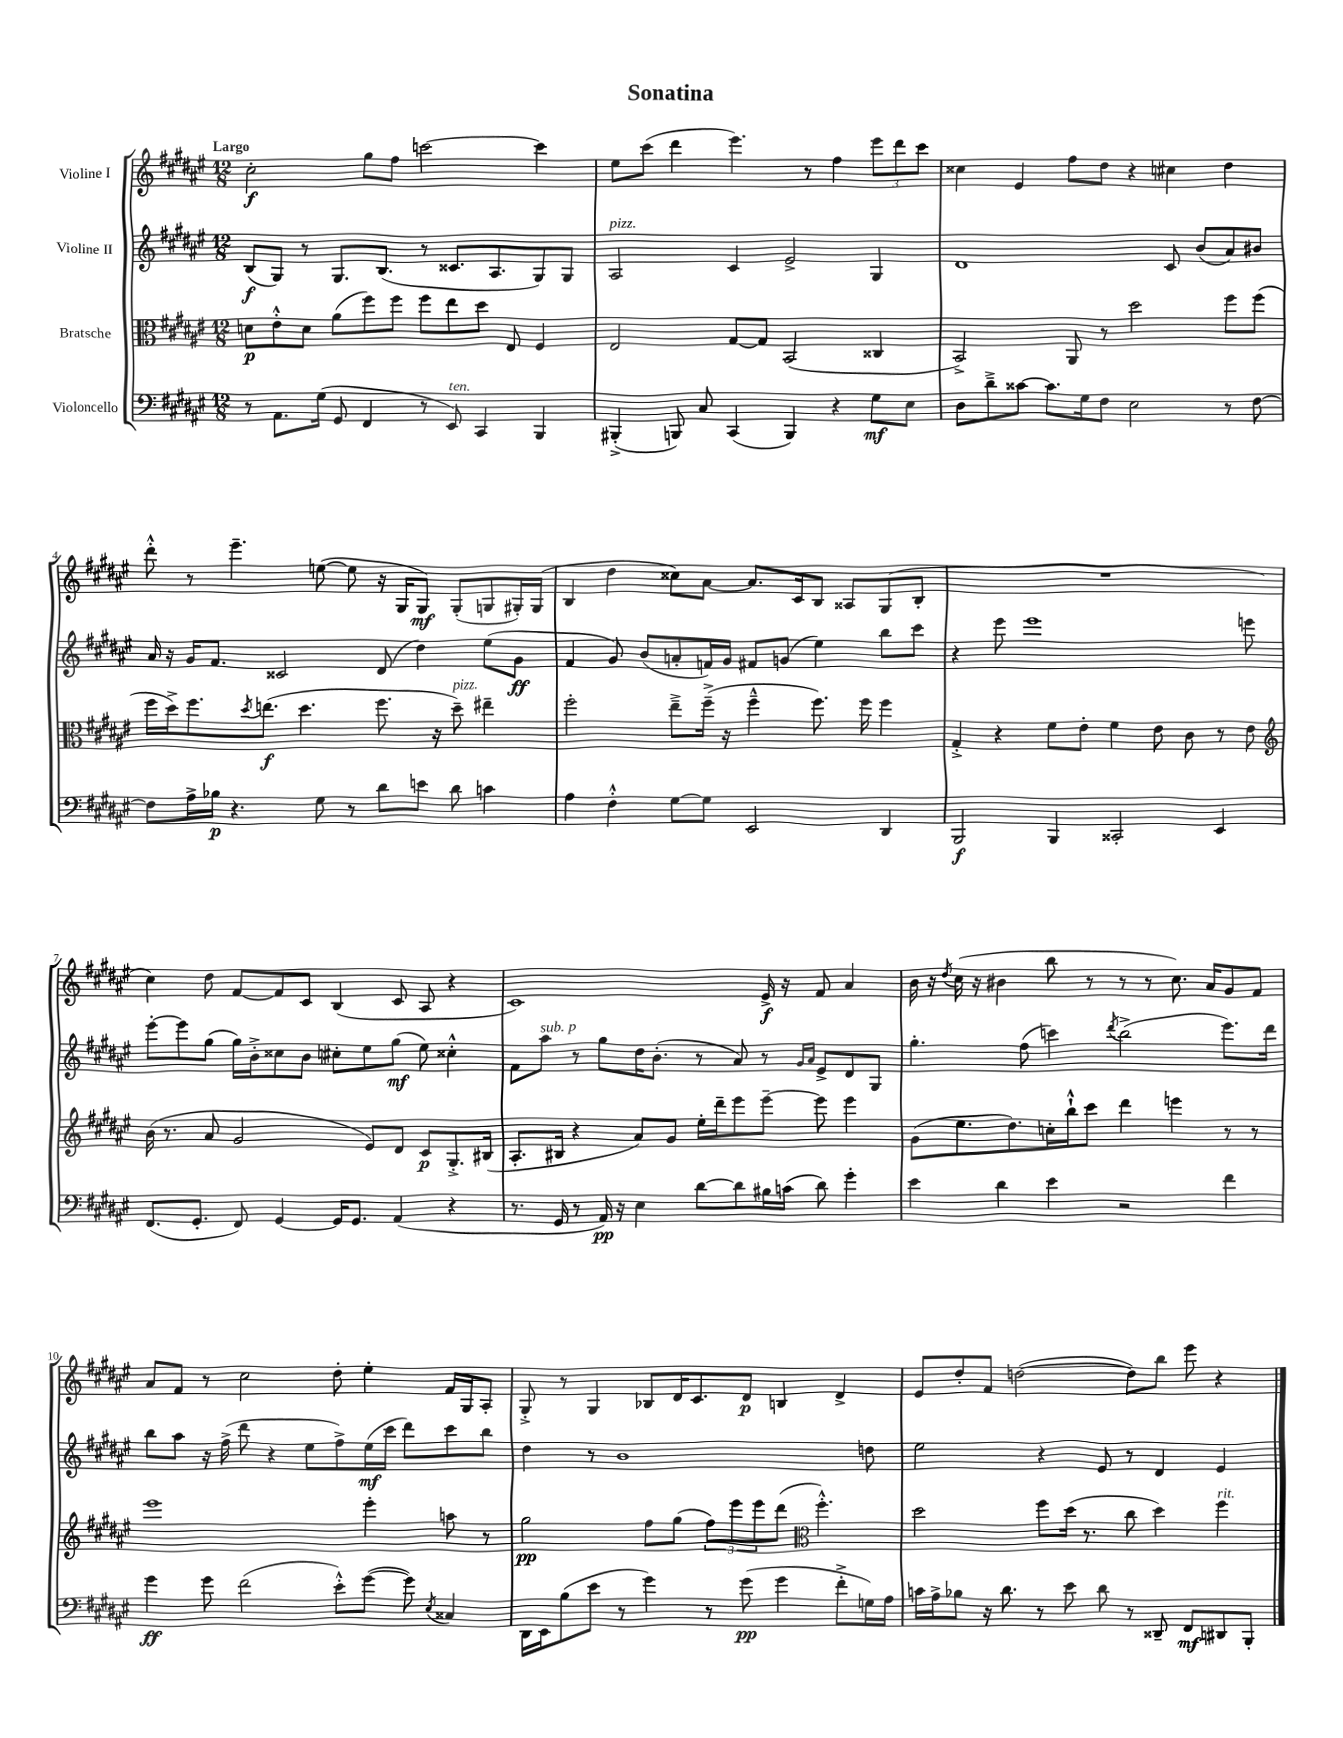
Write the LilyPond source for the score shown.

\header { title = "Sonatina" }
<<
\new StaffGroup <<
\new Staff = "s0" \with { instrumentName = "Violine I" } {
    \clef treble \key fis \major \numericTimeSignature \time 12/8 \tempo "Largo"
    cis''2-.\f gis''8 fis''8 c'''2~ c'''4 |
    eis''8 cis'''8( dis'''4 eis'''4.) r8 fis''4 \tuplet 3/2 { eis'''8 dis'''8 cis'''8 } |
    cisis''4 eis'4 fis''8 dis''8 r4 cis''4 dis''4 |
    dis'''8-.-^ r8 eis'''4.-- e''8~( e''8 r16 gis16 gis8\mf) gis8-.( g8 gis16-.) gis16( |
    b4 dis''4 cisis''8) ais'8~ ais'8. cis'16 b8 aisis8 gis8( b8-. |
    R1. |
    cis''4) dis''8 fis'8~ fis'8 cis'8 b4( cis'8 ais8 r4 |
    cis'1) eis'16->\f r16 fis'8 ais'4 |
    b'16 r16 \acciaccatura { dis''8 } cis''16( r16 bis'4 b''8 r8 r8 r8 cis''8.) ais'16 gis'8 fis'8 |
    ais'8 fis'8 r8 cis''2 dis''8-. eis''4-. fis'16 gis16 ais8-. |
    gis8-.-> r8 gis4 bes8 dis'16 cis'8. dis'8\p b4 dis'4-> |
    eis'8 dis''8-. fis'8 d''2~( d''8) b''8 eis'''8 r4 \bar "|." |
}
\new Staff = "s1" \with { instrumentName = "Violine II" } {
    \clef treble \key fis \major \numericTimeSignature \time 12/8
    b8\f( gis8) r8 gis8. b8.( r8 cisis'8. ais8. gis8) gis8 |
    ais2^\markup { \italic "pizz." } cis'4 eis'2-> gis4 |
    dis'1 cis'8 b'8( ais'8) bis'8 |
    ais'16 r16 gis'16 fis'8. cisis'2 dis'8( dis''4) eis''8( gis'8\ff |
    fis'4 gis'8) b'8( a'8-. f'16) gis'16 fis'8 g'8( eis''4) b''8 cis'''8 |
    r4 eis'''8 eis'''1 e'''8 |
    eis'''8~-. eis'''8 gis''8( gis''16) b'16-.-> cisis''8 b'8 cis''8-. eis''8 gis''8\mf( eis''8) cisis''4-.-^ |
    fis'8 ais''8^\markup { \italic "sub. p" } r8 gis''8 dis''16 b'8.-.( r8 ais'8) r8 \grace { gis'16 ais'16 } eis'8-> dis'8 gis8 |
    gis''4.-. fis''8( c'''4) \acciaccatura { dis'''8 } b''2->( eis'''8.) dis'''16 |
    b''8 ais''8 r16 fis''16->( dis'''8 r4 eis''8 fis''8->) eis''16\mf( cis'''16 dis'''8) cis'''8 b''8 |
    dis''4 r8 b'1 d''8 |
    eis''2 r4 eis'8 r8 dis'4 eis'4 \bar "|." |
}
\new Staff = "s2" \with { instrumentName = "Bratsche" } {
    \clef alto \key fis \major \numericTimeSignature \time 12/8
    d'8\p eis'8-.-^ d'8 ais'8( fis''8) fis''8 fis''8 eis''8 dis''8 eis8 fis4 |
    eis2 gis8~ gis8 b,2( cisis4 |
    b,2->) ais,8 r8 dis''2 fis''8 fis''8( |
    fis''16 dis''16->) fis''8. \acciaccatura { dis''8 } e''8.\f( dis''4. fis''8. r16 dis''8--^\markup { \italic "pizz." }) eis''4-- |
    fis''2-. eis''8---> fis''16--->( r16 fis''4---^ fis''8.) fis''16 fis''4 |
    gis4-.-> r4 fis'8 eis'8-. fis'4 eis'8 cis'8 r8 eis'8 |
    \clef treble b'16( r8. ais'8 gis'2 eis'8) dis'8 cis'8\p gis8.-.-> bis16( |
    ais8.-. bis16 r4 ais'8) gis'8 eis''16-. dis'''16-- eis'''8 eis'''8~-- eis'''8 eis'''4 |
    gis'8( eis''8. dis''8.) c''16-. b''16-!-^ cis'''8 dis'''4 e'''4 r8 r8 |
    eis'''1 eis'''4-. a''8 r8 |
    gis''2\pp fis''8 gis''8( \tuplet 3/2 { fis''8) eis'''8 eis'''8 } dis'''8( \clef alto fis''4.-.-^) |
    dis''2 fis''8 dis''16( r8. cis''8 dis''4) fis''4^\markup { \italic "rit." } \bar "|." |
}
\new Staff = "s3" \with { instrumentName = "Violoncello" } {
    \clef bass \key fis \major \numericTimeSignature \time 12/8
    r8 ais,8. gis16( gis,8 fis,4 r8 eis,8^\markup { \italic "ten." }) cis,4 b,,4 |
    bis,,4-.->( b,,8) cis8 cis,4( b,,4) r4 gis8\mf eis8 |
    dis8 dis'8---> cisis'8~ cisis'8. gis16 fis8 eis2 r8 fis8~ |
    fis8 ais16-> bes16\p r4. gis8 r8 dis'8 e'8 dis'8 c'4 |
    ais4 fis4-.-^ gis8~ gis8 eis,2 dis,4 |
    b,,2\f b,,4 cisis,2-. eis,4 |
    fis,8.( gis,8.-. fis,8) gis,4~ gis,16 gis,8. ais,4( r4 |
    r8. gis,16 r8 ais,16\pp) r16 eis4 dis'8~ dis'8 bis16 c'16( dis'8) gis'4-. |
    eis'4 dis'4 eis'4 r2 fis'4 |
    gis'4\ff gis'8 fis'2( eis'8-.-^) gis'8~( gis'8) \acciaccatura { eis8 } cisis4 |
    dis,16 eis,16 b8( eis'8 r8 gis'4) r8 gis'8\pp( gis'4 fis'8-.-> g16) ais16 |
    c'16 ais16-> bes8 r16 dis'8. r8 eis'8 dis'8 r8 disis,8-- fis,8\mf dis,8 b,,8-. \bar "|." |
}
>>
>>
